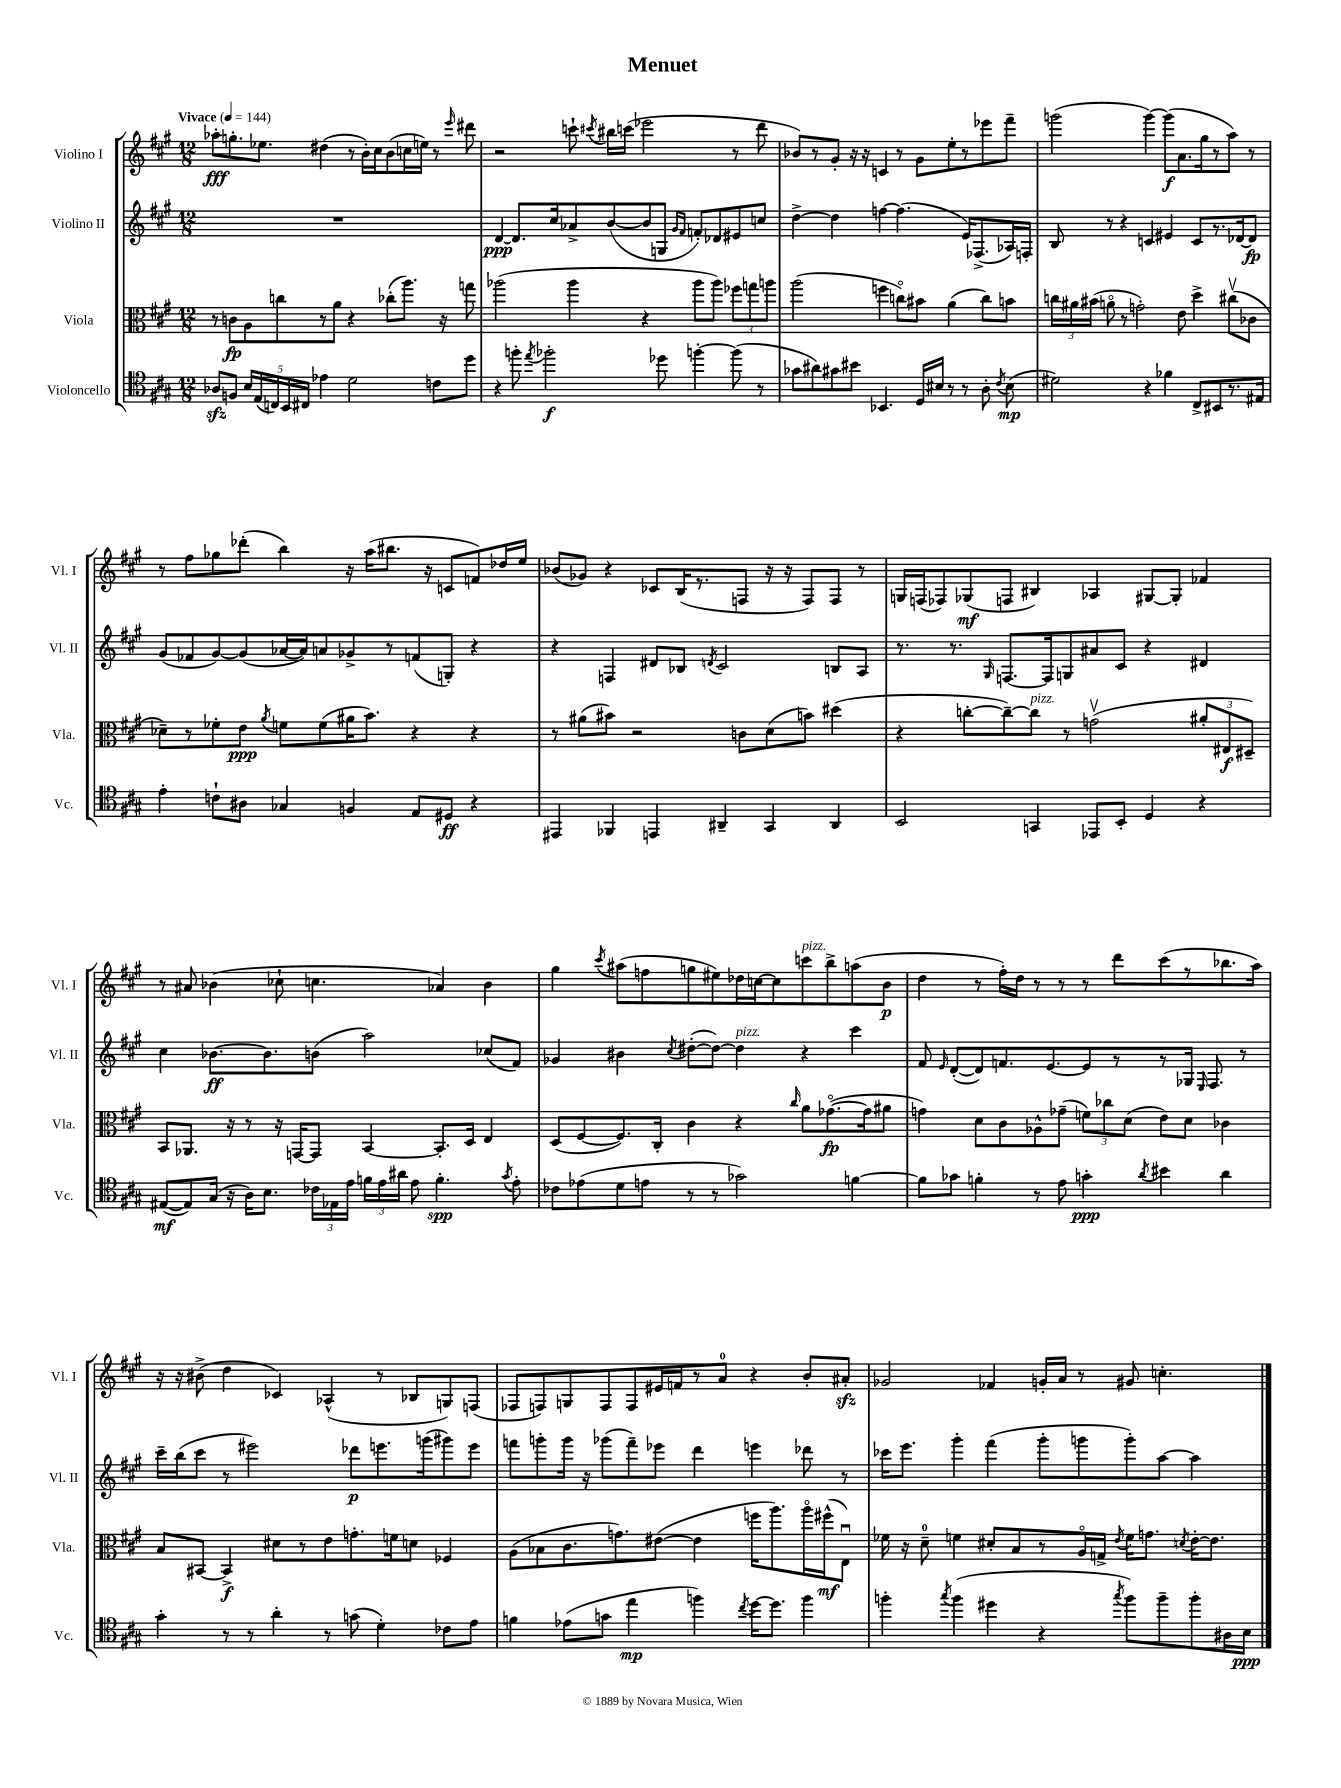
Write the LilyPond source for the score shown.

\header { title = "Menuet" }
<<
\new StaffGroup <<
\new Staff = "s0" \with { instrumentName = "Violino I" shortInstrumentName = "Vl. I" } {
    \clef treble \key a \major \numericTimeSignature \time 12/8 \tempo "Vivace" 4 = 144
    \autoBeamOff aes''8[-.\fff g''8.-. ees''8.] dis''4( r8 b'16[-.) cis''16 b'8( c''16 e''16]) r8 \grace { e'''16 } dis'''8 |
    r2 c'''8-! \acciaccatura { cis'''8 } bis''16[ c'''16]( ees'''2 r8 d'''8 |
    bes'8[) r8 gis'8]-. r16 r16 c'4 r8 gis'8[ e''8-. r8 ees'''8 fis'''8]-- |
    g'''2( g'''4~) g'''8[\f( a'8. gis''16 r8 a''8]) r8 |
    r8 fis''8[ ges''8 des'''8]-.( b''4) r16 a''16[( bis''8.] r16 c'8[ f'8) des''16 e''16] |
    bes'8[( ges'8]) r4 ces'8[ b16( r8. f8] r16 r16 f8[) f8] r8 |
    g16[ f16( fes8) ges8\mf( f8] bis4) aes4 gis8[~ gis8]-. fes'4 |
    r8 ais'8 bes'4( ces''8-! c''4. aes'4) bes'4 |
    gis''4 \acciaccatura { cis'''8 } ais''8[( f''8 g''8 eis''8) des''16 c''16~ c''8 c'''8^\markup { \italic "pizz." } b''8-> a''8( b'8]\p |
    d''4 r8 fis''16[-.) d''16] r8 r8 r8 d'''8[ cis'''8( r8 bes''8. a''16]) |
    r16 r16 bis'8->( d''4 ces'4) aes4-^( r8 bes8[ g8) f8]( |
    fes8[ f8) g8 f8 f8 eis'16 f'16 r8 a'8]-0 r4 b'8[-. ais'8]-.\sfz |
    ges'2 fes'4 g'16[-. a'16] r8 gis'8 c''4.-. \bar "|." |
}
\new Staff = "s1" \with { instrumentName = "Violino II" shortInstrumentName = "Vl. II" } {
    \clef treble \key a \major \numericTimeSignature \time 12/8
    \autoBeamOff R1. |
    d'4~\ppp d'8.[ cis''16 aes'8-> b'8~( b'8 g8] \grace { gis'16[ fis'16] } f'8[-.) des'8 eis'8 c''8] |
    d''4~-> d''4 f''4~ f''4.( e'16[) fes8.->( aes16) f16]-. |
    b8 r8 r4 c'4 eis'4 c'8[ r8. des'16~ des'8]\fp |
    gis'8[( fes'8 gis'8~) gis'8( aes'16~ aes'16) a'8 ges'8-> r8 f'8( g8]-.) r4 |
    r4 f4 dis'8[ bes8] \acciaccatura { d'8 } cis'2 b8[ a8] |
    r8. r8. \grace { gis16 } f8.[~ f16 g8 ais'8 cis'8] r4 dis'4 |
    cis''4 bes'8.[~\ff bes'8. b'8]( a''2) ces''8[( fis'8]) |
    ges'4 bis'4 \acciaccatura { cis''8 } dis''8[~-.( dis''8]~) dis''4^\markup { \italic "pizz." } r4 cis'''4 |
    fis'8 \grace { e'16 } d'8[~-.( d'8) f'8. e'8.~ e'8 r8 r8 ges16] \grace { e16 } fis8. r8 |
    cis'''16[-- b''16( cis'''8] r8 eis'''2) des'''8[\p e'''8. g'''16( gis'''8) e'''8] |
    f'''8[ g'''8-. g'''16] r16 ges'''8[( f'''8--) ees'''8] d'''4 e'''4 des'''8 r8 |
    ces'''16[ e'''8.] gis'''4-. fis'''4( gis'''8[-. g'''8 g'''8-.) a''8]~ a''4 \bar "|." |
}
\new Staff = "s2" \with { instrumentName = "Viola" shortInstrumentName = "Vla." } {
    \clef alto \key a \major \numericTimeSignature \time 12/8
    \autoBeamOff r8 c'8[\fp a8 c''8 r8 a'8] r4 ces''8[-.( a''8.]) r16 g''8 |
    aes''2( aes''4 r4 aes''8[ aes''8]) \tuplet 3/2 { fes''8[ g''8 a''8] } |
    a''2( f''4 c''8[\flageolet) bis'8] a'4( c''8[) b'8] |
    \tuplet 3/2 { c''16[ ais'16 bis'16]( } a'8\flageolet r8 g'2-.) e'8 d''4-> cis''8[\upbow( ces'8] |
    des'8[--) r8 fes'8-. e'8]\ppp \acciaccatura { a'8 } f'8[ f'8( ais'16 b'8.]) r4 r4 |
    r8 ais'8[( bis'8]) r2 c'8[ d'8( b'8]) dis''4( |
    r4 c''8[~-. c''8~--) c''8]^\markup { \italic "pizz." } r8 g'2\upbow( \tuplet 3/2 { ais'8[-. eis8\f dis8]--) } |
    b,8[ aes,8.] r16 r8 r16 g,16[~ g,8] b,4~ b,8.[-. d16] e4 |
    d8[( fis8~ fis8.) cis16]-. cis'4 r4 \grace { cis''16 } a'8[ ges'8.~\flageolet\fp( ges'16 ais'8] |
    g'4) d'8[ cis'8 aes8-^ ges'8]--( \tuplet 3/2 { f'8[) ces''8 d'8]( } e'8[) d'8] ces'4 |
    b8[ bis,8]~ bis,4->\f dis'8[ r8 e'8 g'8.-. f'16 d'8] fes4 |
    a8[( bes8 cis'8. g'8.) eis'8]~( eis'4 f''16[ a''8.) a''16\flageolet fis''16-^\mf( e8]\downbow) |
    fes'16 r16 d'8-0-- f'4 dis'8[-. b8 r8 a16\flageolet g16]-> \acciaccatura { e'8 } f'16[ g'8.] \acciaccatura { d'8 } e'16[~-. e'8.] \bar "|." |
}
\new Staff = "s3" \with { instrumentName = "Violoncello" shortInstrumentName = "Vc." } {
    \clef tenor \key a \major \numericTimeSignature \time 12/8
    \autoBeamOff aes8[\sfz f8] \tuplet 5/4 { b16[ e16( c16) b,16 cis16] } ees'4 d'2 c'8[ d''8] |
    r4 f''8-. \acciaccatura { e''8 } fes''2-.\f des''8 f''4~-. f''8( r8 |
    ges'8[ ais'8) gis'8 bis'8] bes,4. d16[ bis16] r8 r8 a8-. \acciaccatura { cis'8 } bis8\mp( |
    dis'2) r4 fes'4 cis8[-> bis,8 r8. eis16] |
    e'4-. c'8[-! ais8] ges4 f4 e8[ dis8]\ff r4 |
    eis,4 fes,4 e,4 ais,4-- gis,4 ais,4 |
    b,2 g,4 ees,8[ b,8]-. d4 r4 |
    eis8[~\mf( eis8) gis16]( r16 a16[) b8.] \tuplet 3/2 { ces'16[ ees16 e'16] } \tuplet 3/2 { f'16[ e'16 ais'16] } e'8 f'4.-.\spp \acciaccatura { gis'8 } e'8-. |
    ces'8[ ees'8( d'8 e'8] r8 r8 ges'2) f'4~ |
    f'8[ ges'8] f'4-. r8 e'8 g'4-.\ppp \acciaccatura { a'8 } bis'4 a'4 |
    gis'4-. r8 r8 a'4-. r8 g'8( d'4-.) ces'8[ e'8] |
    f'4 ees'8[( g'8] e''4\mp f''4) \acciaccatura { cis''8 } d''16[~ d''8.] f''4 |
    f''4-. \acciaccatura { gis''8 } f''4( dis''4 r4 \acciaccatura { gis''8 } f''8[) f''8-- f''8-. ais16 b16]\ppp \bar "|." |
}
>>
>>
\layout { \context { \Score \remove "Bar_number_engraver" } }
